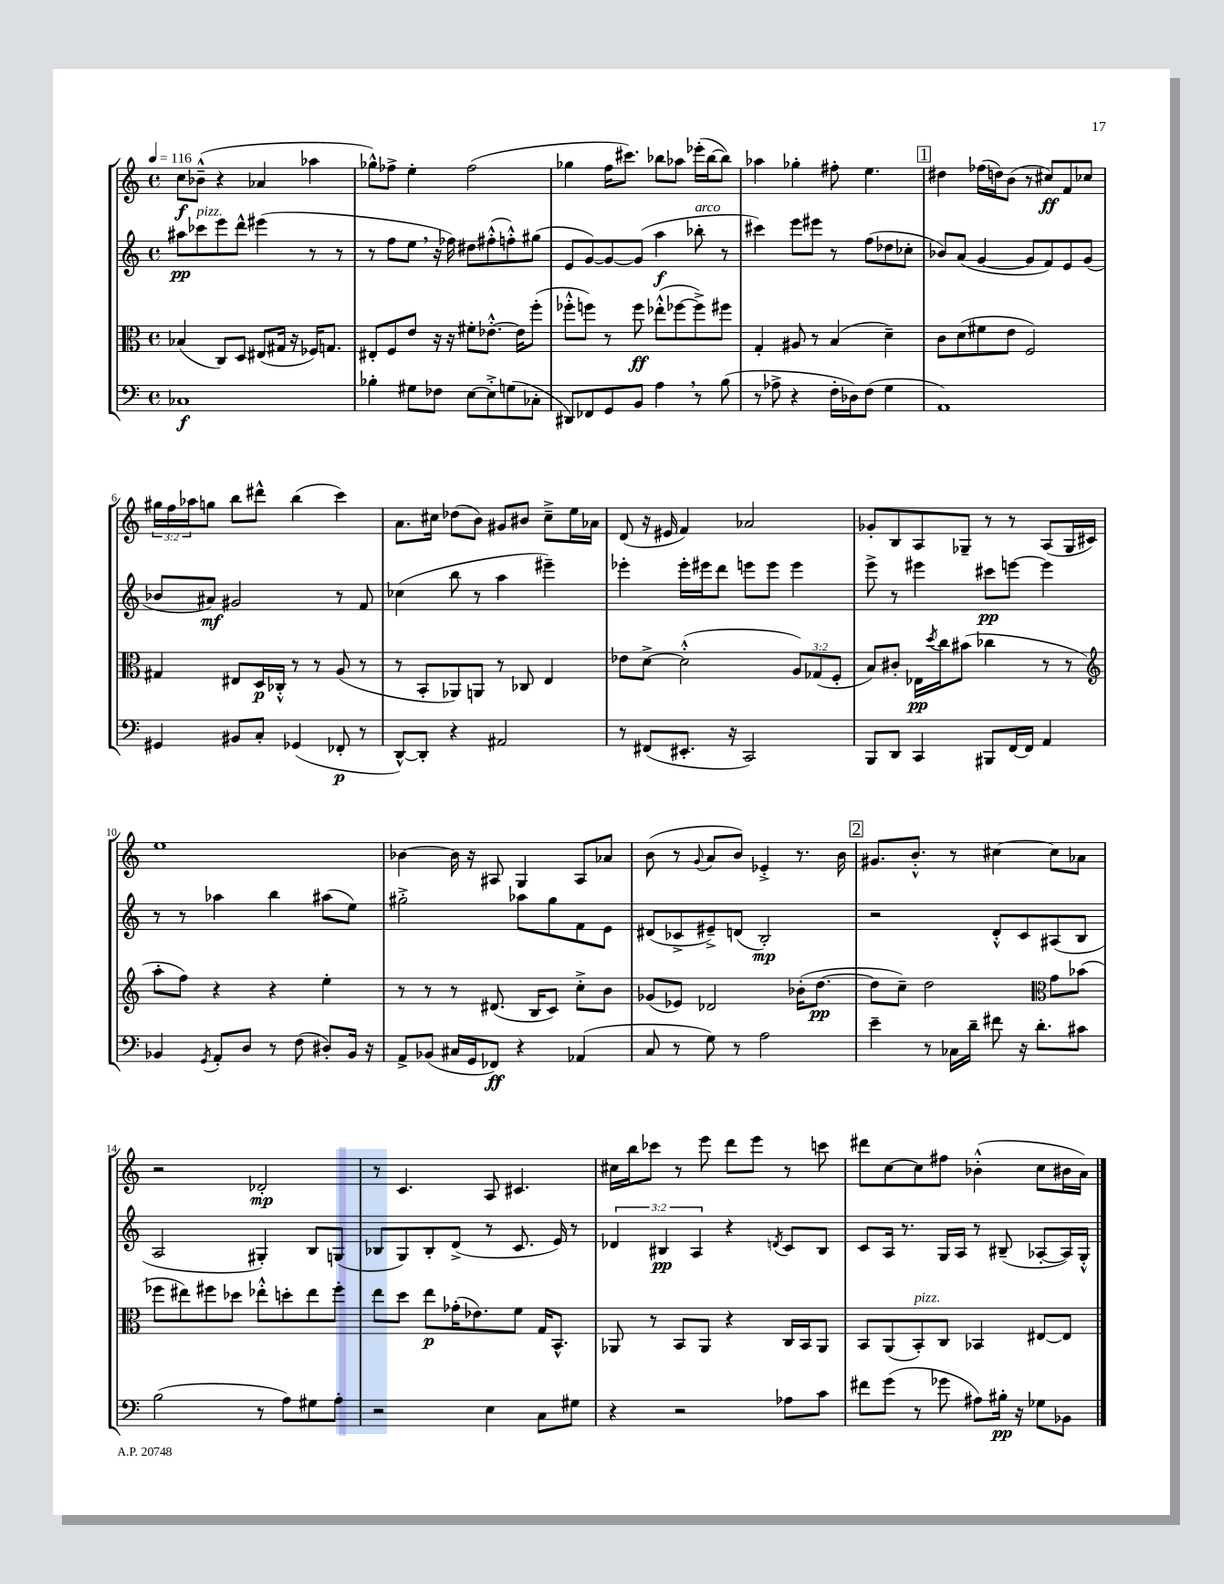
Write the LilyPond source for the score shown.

<<
\new StaffGroup <<
\new Staff = "s0" {
    \clef treble \key c \major \defaultTimeSignature \time 4/4 \override Staff.TupletNumber.text = #tuplet-number::calc-fraction-text \tempo 4 = 116
    c''8\f bes'8---^( r4 aes'4 aes''4 |
    ges''8-^) fes''8-> e''4-. fes''2( |
    ges''4 f''16 cis'''8.) bes''8 aes''8 ees'''16-.( bes''16~ bes''8) |
    aes''4 ges''4-. fis''8-. e''4. |
    \mark \markup { \box "1" } dis''4 fes''16( d''16) b'8( r8 cis''8\ff) f'8 ces''8 |
    \tuplet 3/2 { gis''16 f''16 aes''16 } g''8 b''8 dis'''8-^ b''4( c'''4) |
    a'8. cis''16 des''8( b'8) gis'8 bis'8 cis''8---> e''16 aes'16 |
    d'8( r16 eis'16 f'4) aes'2 |
    ges'8-. b8 a8 ges8-- r8 r8 a8( ges16 cis'16) |
    e''1 |
    bes'4~ bes'16 r16 ais8 g4 ais8 aes'8 |
    b'8( r8 \appoggiatura { g'8 } a'8 b'8) ees'4-.-> r8. b'16 |
    \mark \markup { \box "2" } gis'8. b'8.-.-^ r8 cis''4~ cis''8 aes'8 |
    r2 des'2-.\mp |
    r8 c'4. a8 cis'4. |
    cis''16 b''16 ces'''8 r8 e'''8 d'''8 e'''8 r8 c'''8 |
    dis'''8 c''8~ c''8 fis''8 bes'4-.-^( c''8 bis'16 a'16) \bar "|." |
}
\new Staff = "s1" {
    \clef treble \key c \major \defaultTimeSignature \time 4/4 \override Staff.TupletNumber.text = #tuplet-number::calc-fraction-text
    ais''8\pp ces'''8^\markup { \italic "pizz." } e'''8 d'''8-^ eis'''4( r8 r8 |
    r8 f''8 e''8 \breathe r16 fes''16) dis''8 fis''8-.-^( f''8-.-^) gis''8( |
    e'8 g'8~) g'8~ g'8( a''4\f bes''8-.^\markup { \italic "arco" } r8 |
    cis'''4) e'''8 eis'''8 r8 f''8( des''8 ces''8-. |
    \mark \markup { \box "1" } bes'8) a'8( g'4~ g'8 f'8) e'8 g'8( |
    bes'8 ais'8\mf) gis'2 r8 f'8 |
    ces''4( b''8 r8 a''4 eis'''4--) |
    ees'''4-. ees'''16-. eis'''16 d'''8 e'''8 e'''8 e'''4 |
    e'''8-> r8 eis'''4 cis'''8\pp e'''8~ e'''4 |
    r8 r8 aes''4 b''4 ais''8( e''8) |
    gis''2-.-> aes''8 gis''8 f'8 e'8 |
    dis'8( ces'8-> eis'8--->) d'8( b2-.\mp) |
    \mark \markup { \box "2" } r2 d'8-.-^ c'8 ais8( b8 |
    a2 gis4-.) b8 g8( |
    bes8 g8) bes8-. d'8->( r8 c'8. e'16) r8 |
    \tuplet 3/2 { des'4 bis4\pp a4 } r4 \acciaccatura { d'8 } c'8 bis8 |
    c'8 a16 r8. g16 a16 r8 bis8--( aes8~-. aes16) g16-.-^ \bar "|." |
}
\new Staff = "s2" {
    \clef alto \key c \major \defaultTimeSignature \time 4/4 \override Staff.TupletNumber.text = #tuplet-number::calc-fraction-text
    bes4( c8) d8 eis8( gis16 r16 fes16) g8. |
    eis8-. f8 e'8 r16 r16 fis'8-. ees'8.~-.-^ ees'16 f''8-.( |
    fes''8-.-^ f''8) r8 f''8\ff ees''8-.-^( fes''8~ fes''8->) fis''8 |
    g4-. ais8 r8 b4( d'4--) |
    \mark \markup { \box "1" } c'8 d'8( fis'8 e'8 f2) |
    gis4 eis8 d16\p ces16-.-^ r8 r8 a8( r8 |
    r8 b,8-. aes,8) a,8 r8 ces8 e4 |
    ees'8 d'8~-> d'2-.-^( \tuplet 3/2 { a8) ges8( f8-. } |
    b8) cis'8-. ees16\pp \acciaccatura { d''8 } c''16 bis'8( ces''4 r8 r8 |
    \clef treble a''8-. f''8) r4 r4 e''4-. |
    r8 r8 r8 dis'8.( b16 c'8) c''8-.-> b'8 |
    ges'8( ees'8) des'2 bes'16-.( d''8.~\pp |
    \mark \markup { \box "2" } d''8 c''8--) d''2 \clef alto g'8 bes'8( |
    fes''8 eis''8) fis''8 des''8 ees''8-.-^ d''8-. ees''8 fis''8-. |
    e''8 d''8 e''8\p ges'16-.( ees'8.) f'8 g16 b,8.-^ |
    aes,8 r8 b,8 aes,8 r4 c16 b,16 aes,8 |
    b,8 a,8( b,8-.^\markup { \italic "pizz." }) c8 bes,4 eis8~ eis8 \bar "|." |
}
\new Staff = "s3" {
    \clef bass \key c \major \defaultTimeSignature \time 4/4
    ces1\f |
    bes4-. gis8 fes8 e8~ e8-.-> g8( ces8-. |
    dis,8) fes,8 g,8 b,8 a4 \breathe r8 b8( |
    r8 aes8-> r4 f16-. des16) f8( g4 |
    \mark \markup { \box "1" } a,1) |
    gis,4 bis,8 c8-. ges,4( fes,8-.\p r8 |
    d,8~-^) d,8-. r4 ais,2 |
    r8 fis,8( eis,8.-. r16 c,2) |
    b,,8 d,8 c,4 bis,,8 f,16~ f,16 a,4 |
    bes,4 \acciaccatura { g,8 } a,8-. d8 r8 f8( dis8-.) bes,16 r16 |
    a,8-> bes,8( cis16 g,16 fes,8\ff) r4 aes,4( |
    c8 r8 g8) r8 a2 |
    \mark \markup { \box "2" } e'4-- r8 ces16 d'16-- fis'8 r16 d'8.-. cis'8 |
    b2( r8 a8) gis8 a8-. |
    r2 e4 c8 gis8 |
    r4 r2 aes8 c'8 |
    fis'8 g'8( r8 ges'8 ais8) bis16-.\pp r16 ges8 bes,8 \bar "|." |
}
>>
>>
